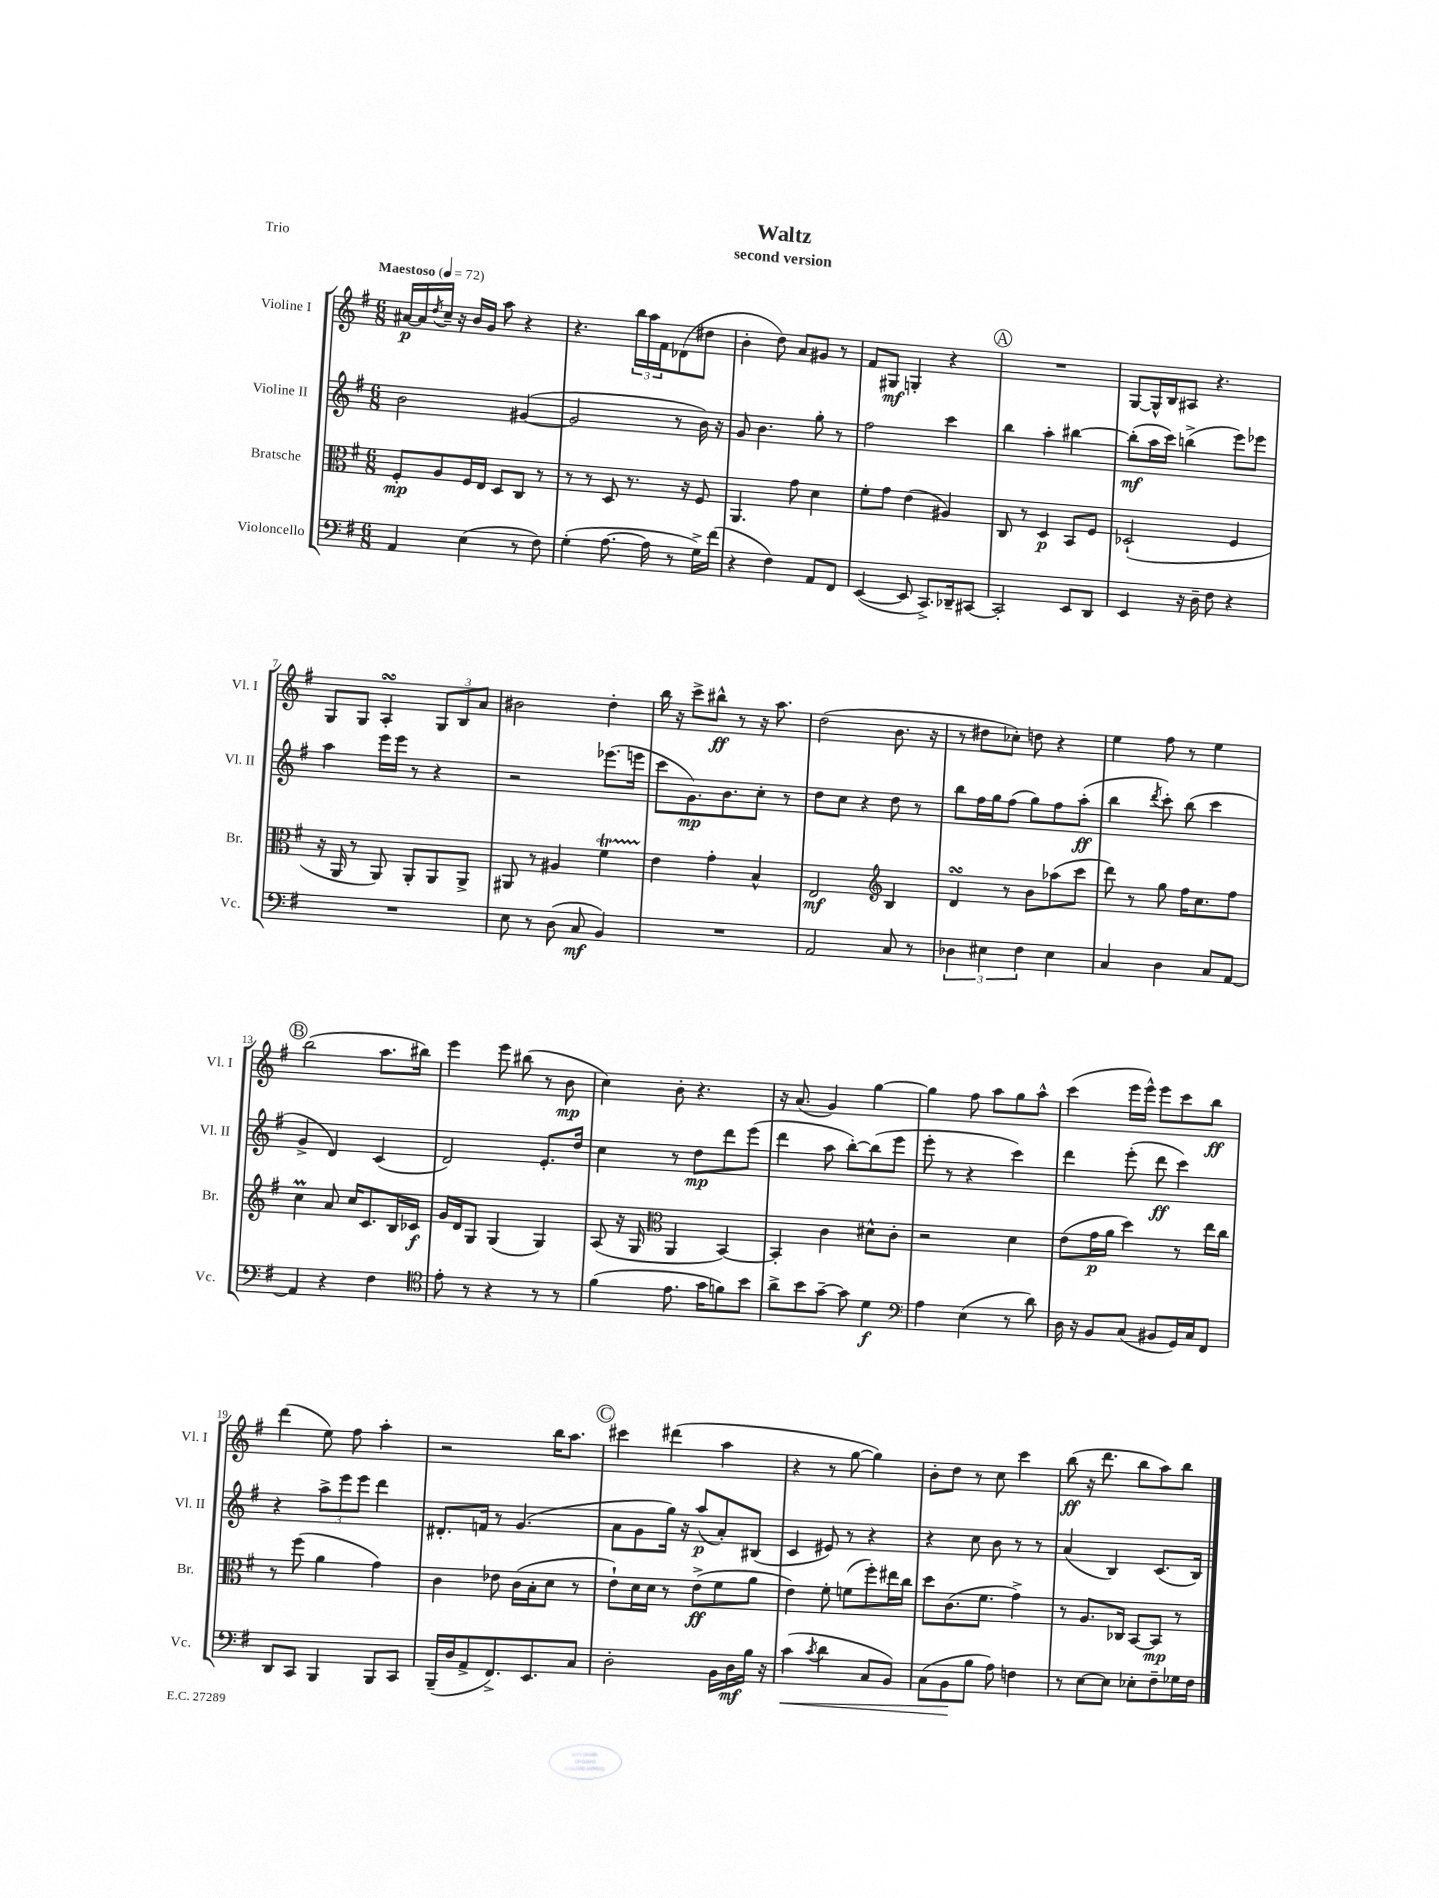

**kern	**kern	**kern	**kern
*staff4	*staff3	*staff2	*staff1
*clefF4	*clefC3	*clefG2	*clefG2
*k[f#]	*k[f#]	*k[f#]	*k[f#]
*M6/8	*M6/8	*M6/8	*M6/8
*MM72	*MM72	*MM72	*MM72
4AA	8F#'	2b	[16a#
.	.	.	16a#]
.	.	.	8qdd
.	8A	.	16cc~
.	.	.	16r
(4E	16F#	.	16b
.	16E	.	16g
.	8D	.	8aa
8r	8C	([4g#	4r
8F#)	8r	.	.
=	=	=	=
(4G'	8r	2g#]	4.r
.	8r	.	.
[8.A	8D	.	.
.	8.r	.	24bb
.	.	.	24aa
16A]	.	.	.
.	.	.	24f#
8r	.	8r	(8d-
.	16r	.	.
16G^)	8F#	16b)	8dd#
(16f#	.	16r	.
=	=	=	=
4r	4.AA	8g	4b'
.	.	4.b	.
4F#)	.	.	8dd)
.	8g	.	8a
8AA	4d	8gg'	8g#
8FF#	.	8r	8r
=	=	=	=
([4EE	8f#'	2ff#	8f#
.	8g	.	8G#
8EE]	(4e	.	4G'
8.CC^)	.	.	.
.	4A#)	4ccc	4r
16DD-~	.	.	.
[8CC#	.	.	.
=	=	=	=
2CC#']	8C	4bb	2.r
.	8r	.	.
.	4D	4aa'	.
8EE	8BB	[4bb#	.
8DD	8F#	.	.
=	=	=	=
4EE	(2D-`	(8bb#']	[8G
.	.	16aa	16G^^]
.	.	16ccc)	16B
16r	.	(4bb^	8A#
16D~	.	.	.
8F#	.	.	4.r
4r	4F#	8eee)	.
.	.	8eee-	.
=	=	=	=
2.r	16r	4aa	8G
.	16AA	.	.
.	8r	.	8G
.	8AA)	16eee	4A'
.	.	16eee	.
.	8AA'	8r	.
.	8AA	4r	12G
.	.	.	12B
.	8AA^	.	.
.	.	.	12a
=	=	=	=
8E	8AA#	2r	2b#
8r	8r	.	.
(8D	4A#	.	.
8C	.	.	.
4BB)	4f#	(8.eee-	4dd'
.	.	16eee	.
=	=	=	=
2.r	4e	8ccc	16bb
.	.	.	16r
.	.	8.g)	8ccc^
.	4g'	.	8bb#^^
.	.	8.b	.
.	.	.	8r
.	4B^^	8cc'	16r
.	.	.	8.aa
.	.	8r	.
=	=	=	=
2AA	2E	8dd	(2dd
.	.	8cc	.
.	.	4r	.
*	*clefG2	*	*
8C	4B	8dd	8.b
8r	.	8r	.
.	.	.	16r
=	=	=	=
6D-	4d	8bb	8r
.	.	16ff#	8dd#
6E#	.	.	.
.	.	16gg	.
.	8r	(8ff#	8cc-')
6F#	.	.	.
.	8b	8gg)	8dd
4E#	(8aa-	8ff#	4r
.	8ccc	(8aa'	.
=	=	=	=
4C	8ddd)	4bb	4ee
.	8r	.	.
.	.	8qddd	.
4D	8gg	8ccc')	8ff#
.	16ff#	(8bb	8r
.	8.cc	.	.
8C	.	4ccc	4ee
[8AA	8ff#	.	.
=	=	=	=
4AA]	4cc	4g^	(2bb
4r	8a	4d)	.
.	16cc	.	.
.	8.c	.	.
4F#	.	(4c	8.aa
.	16B	.	.
.	16c-	.	16bb#)
=	=	=	=
*clefC4	*	*	*
8e'	16g	2d)	4eee
.	16d	.	.
8r	8G	.	.
4r	(4G	.	8eee
.	.	.	(8bb#
8r	4G)	8.e'	8r
8r	.	.	8b
.	.	16dd	.
=	=	=	=
(4f#	(8A	4cc	4cc)
.	16r	.	.
.	16G	.	.
*	*clefC3	*	*
8.e	4AA	8r	8b'
.	.	8dd	4.r
16g	.	.	.
8f)	[4BB)	8ddd	.
8b	.	(8eee	.
=	=	=	=
8a^	4BB']	4ddd	16r
.	.	.	(8.a
8b	.	.	.
[8g~	4c	8aa	4g)
8g]	.	[8bb')	.
4d	8d#^^	(8bb]	[4gg
.	8c'	8eee	.
=	=	=	=
*clefF4	*	*	*
4A	2r	8eee'	4gg]
.	.	8r	.
(4E	.	4r	8ff#
.	.	.	8aa
8r	4d	4ccc)	8gg
8d)	.	.	8aa^^
=	=	=	=
16D	(8e	4ddd	(4ccc
16r	.	.	.
8BB	16g	.	.
.	16a	.	.
(8C	4dd)	(8eee'	16eee
.	.	.	16eee^^)
8BB#	.	8ddd	8eee
16GG)	8r	4ccc)	8ccc
16C	.	.	.
8FF#	16ee	.	8bb
.	16cc	.	.
=	=	=	=
8DD	8r	4r	(4ddd
8CC	(8ff#	.	.
4BBB	4a	12aa^	8ee)
.	.	12eee	.
.	.	.	8ff#
.	.	12eee	.
8BBB	4g)	4ddd	4aa'
8CC	.	.	.
=	=	=	=
(16BBB~	4c	8.d#'	2r
16D	.	.	.
8AA^	.	.	.
.	.	16f	.
8.FF#^)	8e-	8r	.
.	(16c	(4.g	.
8.EE	16B'	.	.
.	8d	.	16bb
.	.	.	8.aa
8C	8r	.	.
=	=	=	=
2D'	8e`)	8a	4ccc#
.	16d	8g	.
.	16d	.	.
.	8r	16gg)	(4ddd#
.	.	16r	.
.	(8e^	(8aa	.
16BB	8f#	8a')	4aa
16D	.	.	.
16B	8a	(8B#	.
16r	.	.	.
=	=	=	=
(4c	4e)	4c	4r
8qc	.	.	.
4d	8f#'	8e#)	8r
.	(8f	8r	[8gg
8C	8ff#')	4r	4gg])
8BB)	16ee#	.	.
.	16cc	.	.
=	=	=	=
(8C	8dd	4r	8b'
8BB	(8.c	.	8dd
8B	.	8cc	8r
.	8.f#	.	.
8A)	.	8b	8cc
4F	4g^)	8r	4ccc
.	.	8r	.
=	=	=	=
8r	8r	(4a	(8bb
[8E	8.A	.	16r
.	.	.	8.ddd
8E]	.	4B)	.
.	16C-	.	.
8E-'	[8BB	.	8bb
8F#~	8BB]	(8.c	8aa)
16G-	8r	.	8bb
16F#	.	16B)	.
==	==	==	==
*-	*-	*-	*-
